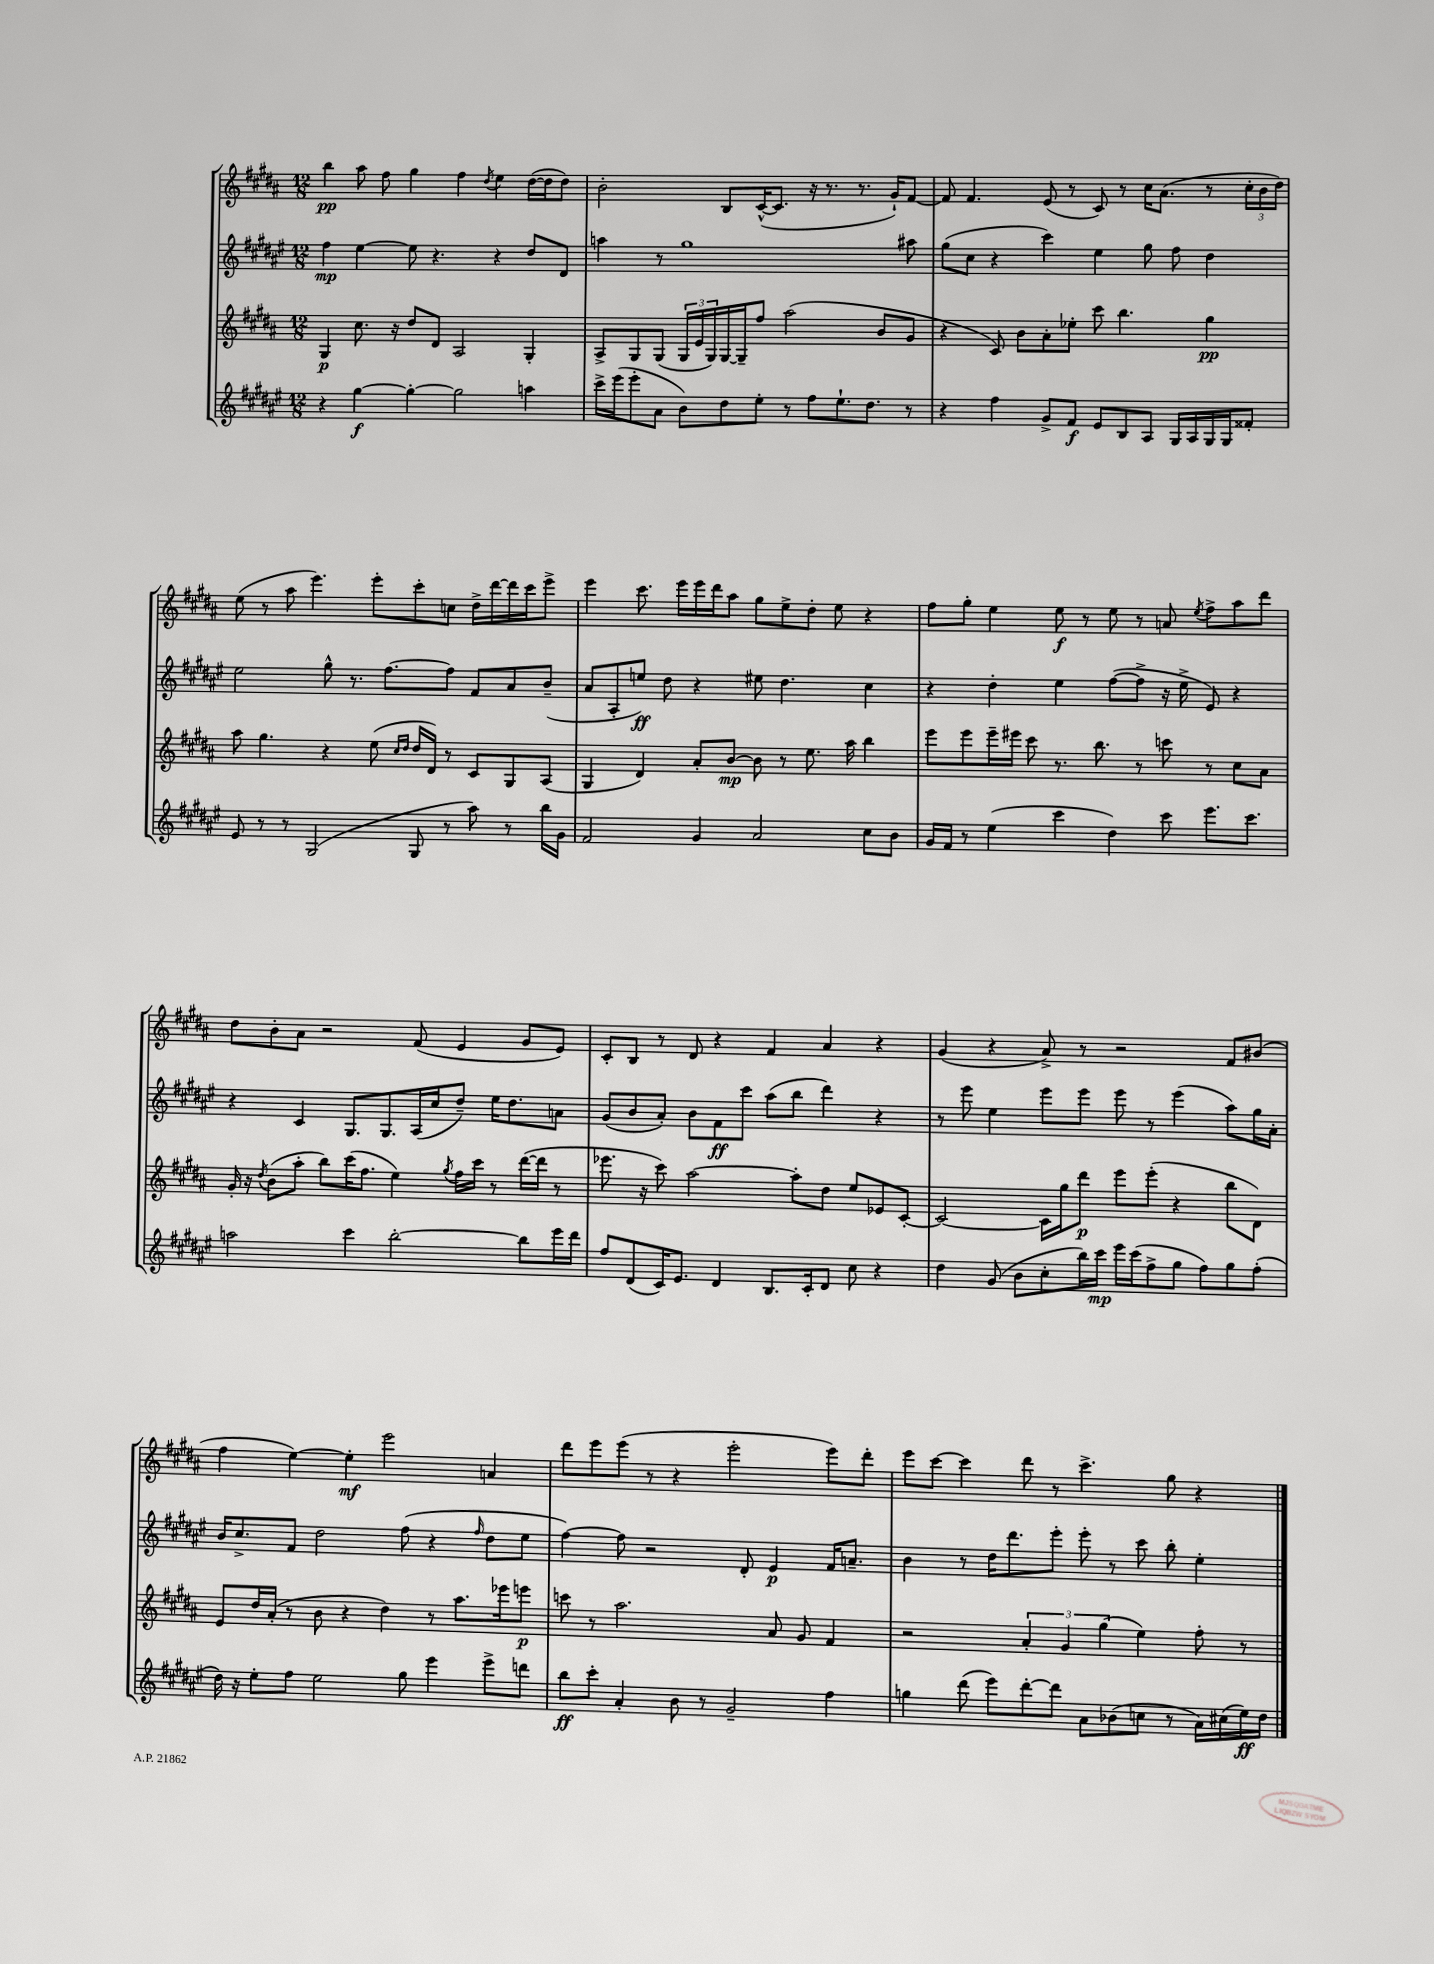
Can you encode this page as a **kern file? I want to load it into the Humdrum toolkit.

**kern	**kern	**kern	**kern
*staff4	*staff3	*staff2	*staff1
*clefG2	*clefG2	*clefG2	*clefG2
*k[f#c#g#d#a#e#]	*k[f#c#g#d#a#]	*k[f#c#g#d#a#e#]	*k[f#c#g#d#a#]
*M12/8	*M12/8	*M12/8	*M12/8
4r	4G#/	4ff#\	4bb\
[4gg#\	8.cc#\	[4ee#\	8aa#\
.	.	.	8ff#\
.	16r	.	.
4gg#'\_	8dd#/L	8ee#\]	4gg#\
.	8d#/J	4.r	.
2gg#\]	2A#/	.	4ff#\
.	.	.	8qdd#/
.	.	4r	4ee\
4aa\	4G#'/	8dd#/L	([16dd#\LL
.	.	.	16dd#\]J
.	.	8d#/J	8dd#\J)
=	=	=	=
16ccc#^\LL	8A#^/L	4aa\	2b'\
(16eee#\J	.	.	.
8eee#'\	8G#/	.	.
8a#\J	(8G#/J	8r	.
8b\L)	24G#/LL	1gg#	.
.	24e/	.	.
.	24G#/)	.	.
8dd#\	[16G#/	.	8B/L
.	16G#~/]J	.	.
8ee#'\J	8ff#/J	.	([16c#^^/K
.	.	.	8.c#/]J
8r	(2aa#\	.	.
8ff#\L	.	.	16r
.	.	.	8.r
8.ee#`\	.	.	.
.	.	.	8.r
8.dd#\J	.	.	.
.	8b/L	.	.
.	.	.	16g#`/LK)
8r	8g#/J	8aa#\	[8f#/J
=	=	=	=
4r	4r	(8gg#\L	8f#/]
.	.	8cc#\J	4.f#/
4ff#\	8c#/)	4r	.
.	8b\L	.	.
8g#^/L	8a#'\	4ccc#\)	(8e/
8f#/J	8ee-'\J	.	8r
8e#/L	8ccc#\	4ee#\	8c#/)
8B/	4.bb\	.	8r
8A#/J	.	8gg#\	16cc#\LK
.	.	.	(8.a#\J
16G#/LL	.	8ff#\	.
16A#/	.	.	.
16G#/	4gg#\	4dd#\	8r
16G#/J	.	.	.
8f##'/J	.	.	24cc#'\LL
.	.	.	24b\
.	.	.	24dd#\JJ)
=	=	=	=
8e#/	8aa#\	2ee#\	(8ee\
8r	4.gg#\	.	8r
8r	.	.	8aa#\
(2G#/	.	.	4.eee\)
.	4r	8gg#^^\	.
.	.	8.r	.
.	(8ee\	.	8eee'\L
.	.	[8.ff#\L	.
.	16qqcc#/LL	.	.
.	16qqdd#/JJ	.	.
8G#/	16dd#/LL	.	8ccc#'\
.	16d#/JJ)	.	.
8r	8r	8ff#\]J	8cc\J
8aa#\)	8c#/L	8f#/L	16dd#^\LL
.	.	.	[16ddd#\
8r	8G#/	8a#/	16ddd#\]
.	.	.	16ccc#\J
16bb\LL	(8A#/J	(8b~/J	8eee^\J
16g#\JJ	.	.	.
=	=	=	=
2f#/	4G#/	8a#/L	4eee\
.	.	8A#'/	.
.	4d#/)	8ee/J)	8.ccc#\
.	.	8dd#\	.
.	.	.	16eee\LL
4g#/	8a#'/L	4r	16eee\
.	.	.	16ddd#\J
.	[8b/J	.	8aa#\J
2a#/	8b\]	8ee#\	8gg#\L
.	8r	4.dd#\	8ee^\
.	8.ee\	.	8dd#'\J
.	.	.	8ee\
.	16aa#\	.	.
8cc#\L	4bb\	4cc#\	4r
8b\J	.	.	.
=	=	=	=
16g#/LL	8eee\L	4r	8ff#\L
16f#/JJ	.	.	.
8r	8eee\	.	8gg#'\J
(4ee#\	16eee~\L	4dd#'\	4ee\
.	16eee#\JJ	.	.
.	8ccc#\	.	.
4ccc#\	8.r	4ee#\	8ee\
.	.	.	8r
.	8.bb\	.	.
4dd#\)	.	([8ff#\L	8ee\
.	8r	8ff#^\]J	8r
8ccc#\	8ccc\	16r	8a/
.	.	16ee#^\	.
.	.	.	8qee/
8.eee#\L	8r	8e#/)	8ff#^\L
.	8cc#\L	4r	8aa#\
8.ccc#\J	.	.	.
.	8a#\J	.	8ddd#\J
=	=	=	=
2aa\	16g#'/	4r	8dd#\L
.	16r	.	.
.	8qdd#/	.	.
.	(8b\L	.	8b'\
.	8aa#'\J	4c#/	8a#\J
.	8bb\L)	.	2r
4ccc#\	(16ccc#\K	8.G#/L	.
.	8.ff#\J	.	.
.	.	8.G#/	.
[2bb'\	4ee\)	.	.
.	.	(16A#/L	(8f#/
.	.	16cc#/J	.
.	8qgg#/	.	.
.	16ff#\LL	8dd#~/J)	4e/
.	16ccc#\JJ	.	.
.	8r	16ee#\LK	.
.	.	8.dd#\	.
8bb\]L	([16ddd#\LL	.	8g#/L
.	16ddd#\]JJ	.	.
16eee#\L	8r	8a\J	8e/J)
16ddd#\JJ	.	.	.
=	=	=	=
8ff#/L	8.eee-\	(8g#/L	8c#'/L
(8d#/	.	8b/	8B/J
.	16r	.	.
16c#/K)	8ccc#\)	8a#'/J)	8r
8.e#/J	.	.	.
.	[2aa#\	8b\L	8d#/
4d#/	.	8f#\	4r
.	.	8ccc#\J	.
8.B/L	.	(8aa#\L	4f#/
.	8aa#'\]L	8bb\J	.
16c#'/k	.	.	.
8d#/J	8dd#\J	4ddd#\)	4a#/
8cc#\	8ee/L	.	.
4r	8e-/	4r	4r
.	[8c#'/J	.	.
=	=	=	=
4dd#\	2c#/_	8r	(4g#/
.	.	8eee#\	.
(8g#/	.	4ee#\	4r
8b\L	.	.	.
8cc#'\	16c#\]LL	8eee#\L	8a#^/)
.	16gg#\J	.	.
16bb\L)	8ddd#\J	8eee#\J	8r
16ccc#\JJ	.	.	.
16eee#\LL	8eee\L	8eee#\	2r
(16ccc#\J	.	.	.
8ff#^\	(8eee'\J	8r	.
8gg#\J	4r	(4eee#\	.
8ff#\L)	.	.	.
8gg#\	8bb\L	8aa#\L)	8f#/L
(8ff#'\J	8d#\J)	16gg#\L	(8b#/J
.	.	16a#'\JJ	.
=	=	=	=
16dd#\)	8e/L	16b/LK	4ff#\
16r	.	8.cc#^/	.
8ee#'\L	16dd#/L	.	.
.	(16a#'/JJ	.	.
8ff#\J	8r	8f#/J	[4ee\)
2ee#\	8b\	2dd#\	.
.	4r	.	4ee'\]
.	4dd#\)	.	2eee\
8gg#\	.	(8ff#\	.
4eee#\	8r	4r	.
.	8.aa#\L	.	.
.	.	16qqff#/	.
8eee#^\L	.	8dd#\L	4a/
.	16eee-\k	.	.
8ddd\J	8eee\J	8ee#\J	.
=	=	=	=
8bb\L	8ccc\	[4ff#\)	8ddd#\L
8ccc#'\J	8r	.	8eee\
4a#'/	2.aa#\	8ff#\]	(8eee\J
.	.	2r	8r
8b\	.	.	4r
8r	.	.	.
2g#~/	.	.	2eee'\
.	.	8d#'/	.
.	8a#/	4e#/	.
.	8g#/	.	.
4ff#\	4f#/	16f#/LK	8eee\L)
.	.	8.a~/J	.
.	.	.	8ddd#'\J
=	=	=	=
4gg\	2r	4b\	8eee\L
.	.	.	[8ccc#\J
(8ddd#\	.	8r	4ccc#\]
8eee#\L)	.	16dd#\LK	.
.	.	8.ddd#\	.
[8ddd#'\	6a#'/	.	8ddd#\
8ddd#\]J	.	8eee#'\J	8r
.	6g#/	.	.
8a#\L	.	8eee#'\	4.ccc#^\
.	(6gg#\	.	.
(8b-\	.	8r	.
8cc\J	4ee\)	8ccc#\	.
8r	.	8bb'\	8gg#\
16a#\LL)	8ff#'\	4ee#'\	4r
(16cc#\	.	.	.
16ee#\)	8r	.	.
16dd#\JJ	.	.	.
==	==	==	==
*-	*-	*-	*-
